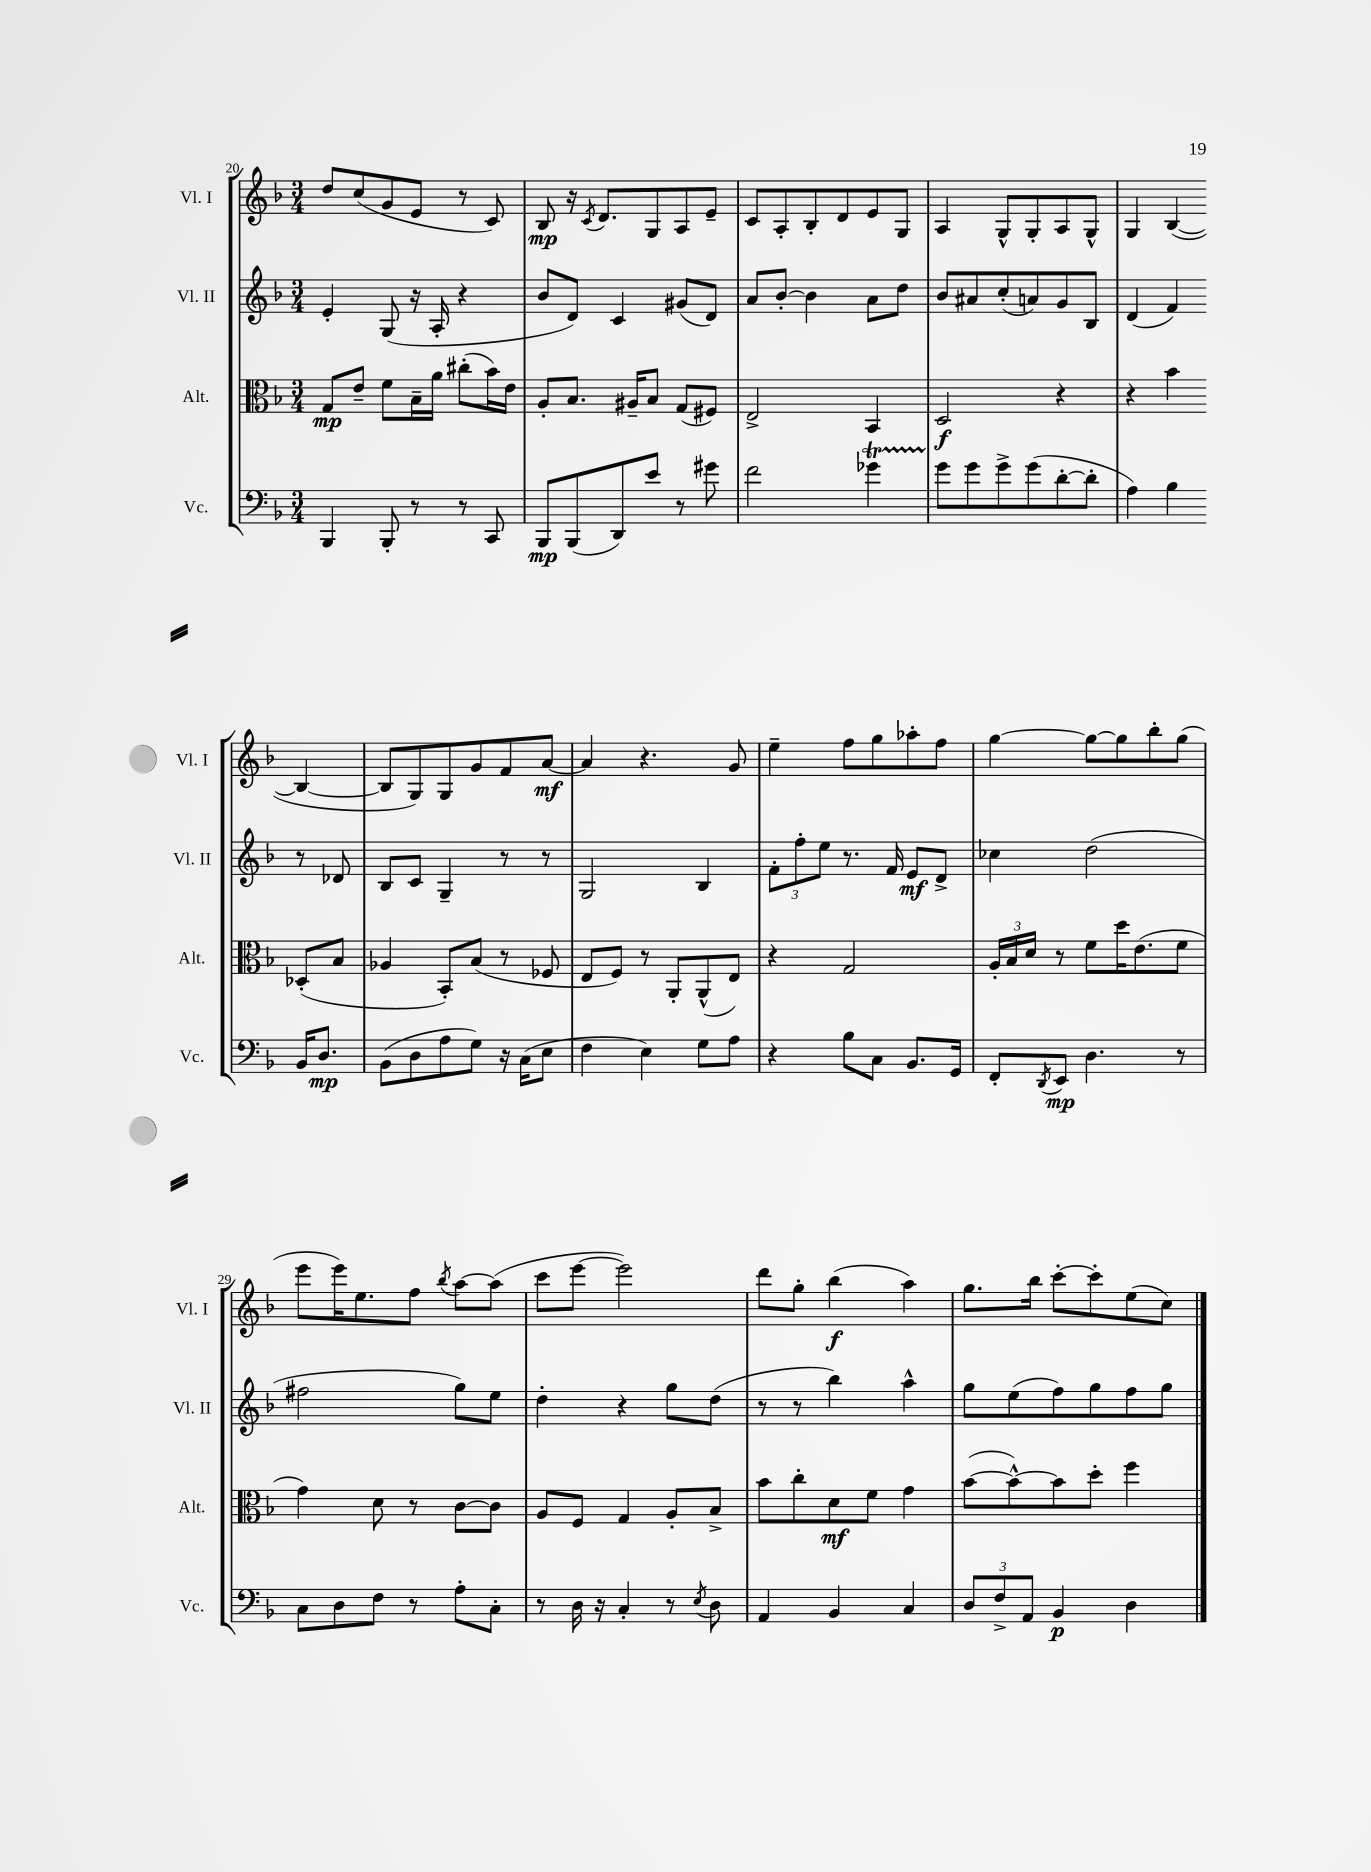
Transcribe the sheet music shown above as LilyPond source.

<<
\new StaffGroup <<
\new Staff = "s0" \with { instrumentName = "Vl. I" shortInstrumentName = "Vl. I" } {
    \clef treble \key f \major \numericTimeSignature \time 3/4
    d''8 c''8( g'8 e'8 r8 c'8) |
    bes8\mp r16 \acciaccatura { c'8 } d'8. g8 a8 e'8-- |
    c'8 a8-. bes8-. d'8 e'8 g8 |
    a4 g8-^ g8-. a8 g8-^ |
    g4 bes4~( bes4~ |
    bes8 g8) g8 g'8 f'8 a'8~\mf |
    a'4 r4. g'8 |
    e''4-- f''8 g''8 aes''8-. f''8 |
    g''4~ g''8~ g''8 bes''8-. g''8( |
    e'''8 e'''16) e''8. f''8 \acciaccatura { bes''8 } a''8~ a''8( |
    c'''8 e'''8~ e'''2) |
    d'''8 g''8-. bes''4\f( a''4) |
    g''8. bes''16 c'''8~-. c'''8-. e''8( c''8) \bar "|." |
}
\new Staff = "s1" \with { instrumentName = "Vl. II" shortInstrumentName = "Vl. II" } {
    \clef treble \key f \major \numericTimeSignature \time 3/4
    e'4-. g8( r16 a16-. r4 |
    bes'8 d'8) c'4 gis'8( d'8) |
    a'8 bes'8~-. bes'4 a'8 d''8 |
    bes'8 ais'8 c''8-.( a'8) g'8 bes8 |
    d'4( f'4) r8 des'8 |
    bes8 c'8 g4-- r8 r8 |
    g2 bes4 |
    \tuplet 3/2 { f'8-. f''8-. e''8 } r8. f'16 e'8\mf d'8-> |
    ces''4 d''2( |
    fis''2 g''8) e''8 |
    d''4-. r4 g''8 d''8( |
    r8 r8 bes''4) a''4-^ |
    g''8 e''8( f''8) g''8 f''8 g''8 \bar "|." |
}
\new Staff = "s2" \with { instrumentName = "Alt." shortInstrumentName = "Alt." } {
    \clef alto \key f \major \numericTimeSignature \time 3/4
    g8\mp e'8-- f'8 bes16-- a'16 cis''8-.( bes'16) e'16 |
    a8-. bes8. ais16-- bes8 g8( fis8) |
    e2-> bes,4 |
    d2\f r4 |
    r4 bes'4 des8-.( bes8 |
    aes4 bes,8-.) bes8( r8 fes8 |
    e8 f8) r8 a,8-. a,8-^( e8) |
    r4 g2 |
    \tuplet 3/2 { a16-. bes16 d'16 } r8 f'8 d''16 e'8.( f'8 |
    g'4) d'8 r8 c'8~ c'8 |
    a8 f8 g4 a8-. bes8-> |
    bes'8 c''8-. d'8\mf f'8 g'4 |
    bes'8~( bes'8~-^) bes'8 d''8-. f''4 \bar "|." |
}
\new Staff = "s3" \with { instrumentName = "Vc." shortInstrumentName = "Vc." } {
    \clef bass \key f \major \numericTimeSignature \time 3/4
    bes,,4 bes,,8-. r8 r8 c,8 |
    bes,,8\mp bes,,8( d,8) e'8 r8 gis'8 |
    f'2 ges'4\startTrillSpan |
    g'8\stopTrillSpan g'8 g'8-> g'8( d'8~-. d'8-. |
    a4) bes4 bes,16 d8.\mp |
    bes,8( d8 a8 g8) r16 c16( e8 |
    f4 e4) g8 a8 |
    r4 bes8 c8 bes,8. g,16 |
    f,8-. \acciaccatura { d,8 } e,8\mp d4. r8 |
    c8 d8 f8 r8 a8-. c8-. |
    r8 d16 r16 c4-. r8 \acciaccatura { e8 } d8 |
    a,4 bes,4 c4 |
    \tuplet 3/2 { d8 f8-> a,8 } bes,4\p d4 \bar "|." |
}
>>
>>
\layout { \context { \Score currentBarNumber = #20 } }
